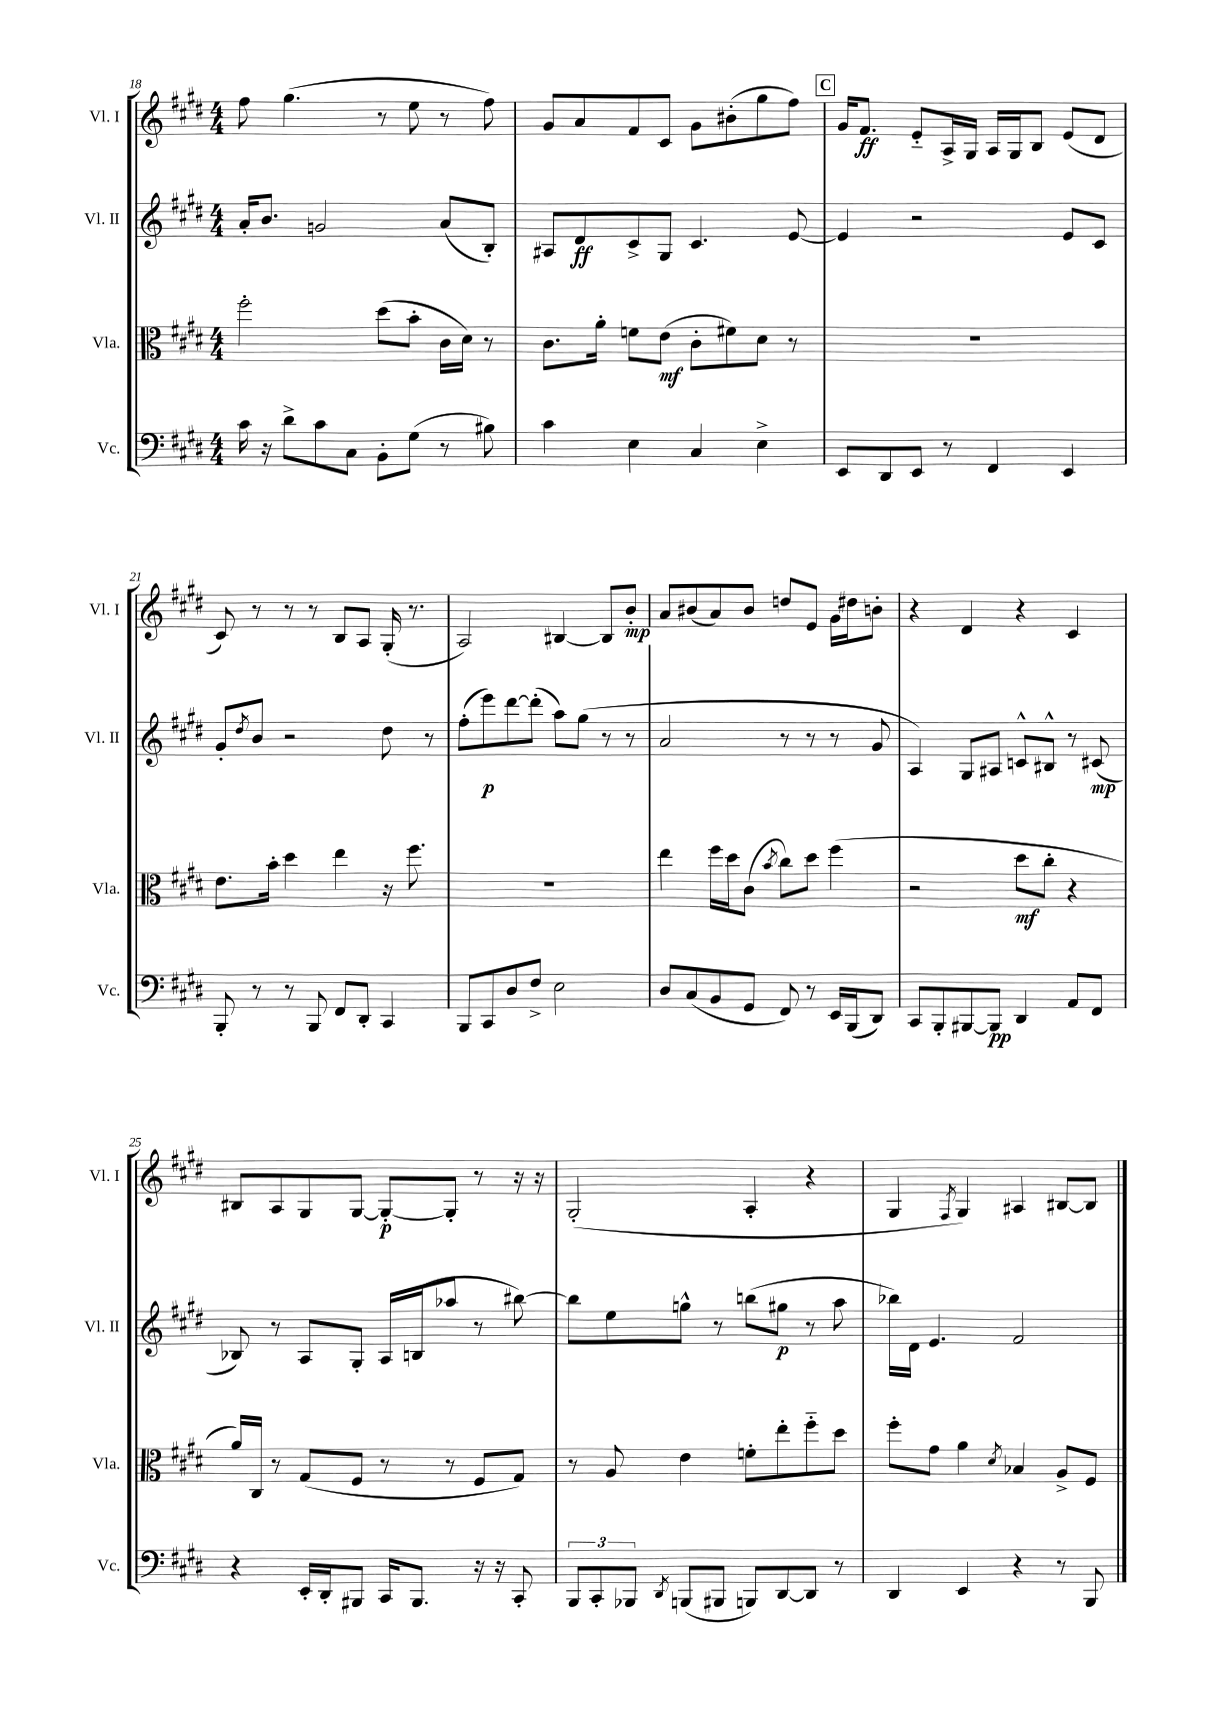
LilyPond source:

<<
\new StaffGroup <<
\new Staff = "s0" \with { instrumentName = "Vl. I" shortInstrumentName = "Vl. I" } {
    \clef treble \key e \major \numericTimeSignature \time 4/4
    fis''8 gis''4.( r8 e''8 r8 fis''8) |
    gis'8 a'8 fis'8 cis'8 gis'8 bis'8-.( gis''8 fis''8) |
    \mark \markup { \box "C" } gis'16 fis'8.\ff e'8-_ a16-> gis16 a16 gis16 b8 e'8( dis'8 |
    cis'8) r8 r8 r8 b8 a8 gis16-.( r8. |
    a2) bis4~ bis8 b'8-.\mp |
    a'8 bis'8( a'8) bis'8 d''8 e'8 gis'16 dis''16 b'8-. |
    r4 dis'4 r4 cis'4 |
    bis8 a8 gis8 gis8~ gis8~-.\p gis8-. r8 r16 r16 |
    gis2-.( a4-. r4 |
    gis4 \acciaccatura { fis8 } gis4) ais4 bis8~ bis8 \bar "|." |
}
\new Staff = "s1" \with { instrumentName = "Vl. II" shortInstrumentName = "Vl. II" } {
    \clef treble \key e \major \numericTimeSignature \time 4/4
    a'16-. b'8. g'2 a'8( b8-.) |
    ais8 dis'8\ff cis'8-> gis8 cis'4. e'8~ |
    \mark \markup { \box "C" } e'4 r2 e'8 cis'8 |
    gis'8-. \acciaccatura { dis''8 } b'8 r2 dis''8 r8 |
    fis''8-.( e'''8\p) dis'''8~ dis'''8-.( a''8) gis''8( r8 r8 |
    a'2 r8 r8 r8 gis'8 |
    a4) gis8 ais8 c'8-^ bis8-^ r8 cis'8\mp( |
    bes8) r8 a8 gis8-. a16 b16( aes''8 r8 bis''8~) |
    bis''8 e''8 g''8-^ r8 b''8( gis''8\p r8 a''8 |
    bes''16) dis'16 e'4. fis'2 \bar "|." |
}
\new Staff = "s2" \with { instrumentName = "Vla." shortInstrumentName = "Vla." } {
    \clef alto \key e \major \numericTimeSignature \time 4/4
    fis''2-. dis''8( b'8-. cis'16 dis'16) r8 |
    cis'8. a'16-. f'8 e'8\mf( cis'8-. fis'8) dis'8 r8 |
    \mark \markup { \box "C" } r1 |
    e'8. b'16-. dis''4 e''4 r16 fis''8. |
    R1 |
    e''4 fis''16 dis''16 cis'8( \acciaccatura { b'8 } cis''8) dis''8 fis''4( |
    r2 dis''8\mf cis''8-. r4 |
    a'16) cis16 r8 gis8( fis8 r8 r8 fis8 gis8) |
    r8 a8 e'4 f'8-. e''8-. fis''8-_ dis''8 |
    fis''8-. gis'8 a'4 \acciaccatura { dis'8 } bes4 a8-> fis8 \bar "|." |
}
\new Staff = "s3" \with { instrumentName = "Vc." shortInstrumentName = "Vc." } {
    \clef bass \key e \major \numericTimeSignature \time 4/4
    cis'16 r16 dis'8-> cis'8 cis8 b,8-. gis8( r8 bis8) |
    cis'4 e4 cis4 e4-> |
    \mark \markup { \box "C" } e,8 dis,8 e,8 r8 fis,4 e,4 |
    b,,8-. r8 r8 b,,8 fis,8 dis,8-. cis,4 |
    b,,8 cis,8 dis8 fis8-> e2 |
    dis8 cis8( b,8 gis,8 fis,8) r8 e,16 b,,16( dis,8) |
    cis,8 b,,8-. bis,,8~ bis,,8\pp dis,4 a,8 fis,8 |
    r4 e,16-. dis,16-. bis,,8 cis,16 bis,,8. r16 r16 cis,8-. |
    \tuplet 3/2 { b,,8 cis,8-. bes,,8 } \acciaccatura { dis,8 } b,,8( bis,,8 b,,8) dis,8~ dis,8 r8 |
    dis,4 e,4 r4 r8 b,,8 \bar "|." |
}
>>
>>
\layout { \context { \Score currentBarNumber = #18 } }
